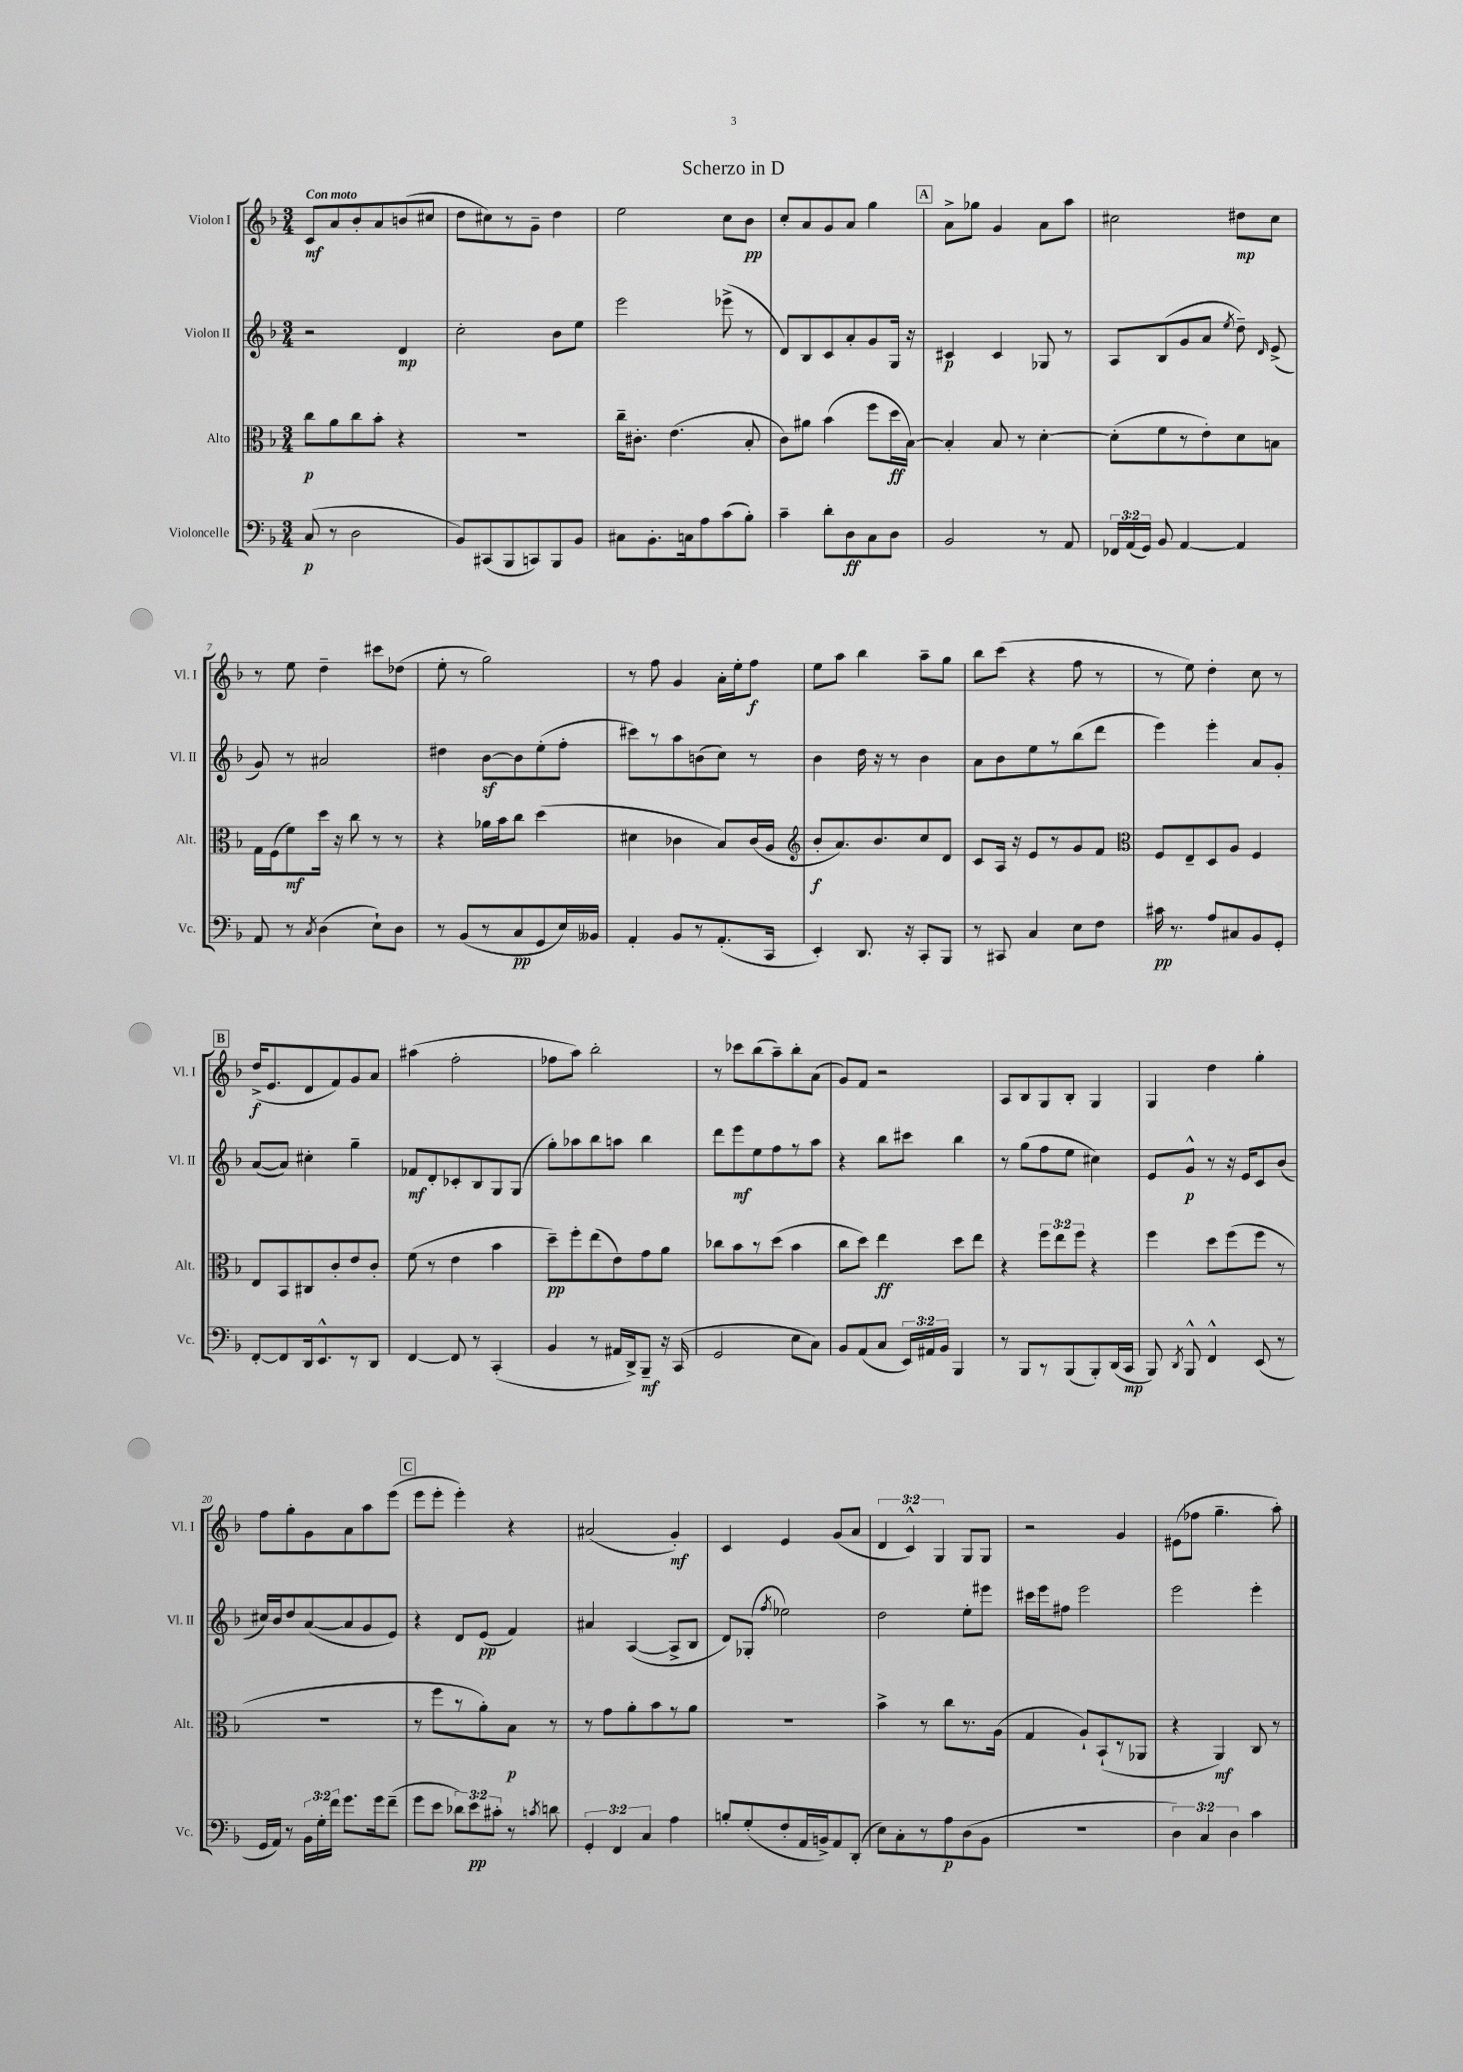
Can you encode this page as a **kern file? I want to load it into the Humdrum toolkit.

**kern	**kern	**kern	**kern
*staff4	*staff3	*staff2	*staff1
*clefF4	*clefC3	*clefG2	*clefG2
*k[b-]	*k[b-]	*k[b-]	*k[b-]
*M3/4	*M3/4	*M3/4	*M3/4
(8C	8cc	2r	8c
8r	8a	.	8a
2D	8cc	.	8b-'
.	8b-'	.	8a
.	4r	4d	(8b
.	.	.	8cc#
=	=	=	=
8BB-)	2.r	2cc'	8dd
(8CC#	.	.	8cc#)
8BBB-	.	.	8r
8CC)	.	.	8g~
8BBB-	.	8b-	4dd
8BB-	.	8ee	.
=	=	=	=
8C#	16cc~	2eee	2ee
.	8.c#'	.	.
8.BB-'	.	.	.
.	(4.e	.	.
16C	.	.	.
8A	.	.	.
(8c	.	(8eee-^	8cc
8B-')	8B-'	8r	8b-
=	=	=	=
4c~	8c)	8d)	8cc'
.	8a#	8B-	8a
8d'	(4b-	8c	8g
8D	.	8a'	8a
8C	8ff	8g	4gg
8D	16dd	16G	.
.	[16B-)	16r	.
=	=	=	=
2BB-	4B-']	4c#	8a^
.	.	.	8gg-
.	8B-	4c#	4g
.	8r	.	.
8r	[4d'	8G-	8a
8AA	.	8r	8aa
=	=	=	=
24FF-	(8d']	8A	2cc#
(24AA	.	.	.
24GG)	.	.	.
8BB-	8f	(8B-	.
[4AA	8r	8g	.
.	8e')	8a	.
.	.	8qee	.
4AA]	8d	8dd~)	8dd#
.	.	16qqd	.
.	8B	(8e^	8cc#
=	=	=	=
8AA	16G	8g)	8r
.	(16F	.	.
8r	8f)	8r	8ee
8qC	.	.	.
(4D	16dd	2a#	4dd~
.	16r	.	.
.	8cc	.	.
8E`)	8r	.	8ccc#
8D	8r	.	(8dd-
=	=	=	=
8r	4r	4dd#	8ee'
(8BB-	.	.	8r
8r	16a-	[8b-	2gg)
.	16b-	.	.
8C	8cc	8b-]	.
8GG	(4dd	(8ee'	.
16E)	.	8ff'	.
16BB--	.	.	.
=	=	=	=
4AA'	4d#	8ccc#)	8r
.	.	8r	8ff
8BB-	4c-	8aa	4g
8r	.	(8b	.
(8.AA'	8B-)	8cc)	16a'
.	.	.	16ee'
.	(16c-	8r	8ff
16CC	16A	.	.
=	=	=	=
*	*clefG2	*	*
4EE')	8b-'	4b-	8ee
.	8.a)	.	8aa
8.DD	.	16dd	4bb-
.	8.b-	16r	.
.	.	8r	.
16r	.	.	.
8CC'	8cc	4b-	8aa~
8BBB-	8d	.	8gg
=	=	=	=
8r	8c	8a	8bb-
8CC#	16A	8b-	(8ccc
.	16r	.	.
4C	8e	8ee	4r
.	8r	8r	.
8E	8g	(8bb-	8ff
8F	8f	8ddd	8r
=	=	=	=
*	*clefC3	*	*
16c#	8F	4eee)	8r
8.r	.	.	.
.	8E~	.	8ee)
8A	8D	4eee'	4dd'
8C#	8A	.	.
8BB-	4F	8a	8cc
8GG'	.	8g'	8r
=	=	=	=
[8FF'	8E	([8a	(16dd^
.	.	.	8.e
8FF]	8BB-	8a])	.
16DD	8C#	4cc#'	8d
8.EE^^	.	.	.
.	8c'	.	8f)
8r	8e	4gg~	8g
8DD	8c'	.	8a
=	=	=	=
[4FF	(8f	8f-	(4aa#
.	8r	8d'	.
8FF]	4e	8c-'	2ff'
8r	.	8B-	.
(4CC'	4b-	8G	.
.	.	(8G	.
=	=	=	=
4BB-	8dd~)	8gg')	8ff-
.	8ff'	8aa-	8aa)
8r	(8ee	8bb-	2bb-'
16AA#	8e)	8aa	.
16DD^)	.	.	.
8BBB-~	8g	4bb-	.
16r	8a	.	.
(16CC	.	.	.
=	=	=	=
2GG	8cc-	8ddd	8r
.	8b-	8eee	8ccc-
.	8r	8ee	(8bb-
.	(8dd	8ff	8aa~)
8E	4b-	8r	8bb-'
8C)	.	8aa	(8a
=	=	=	=
8BB-	8cc	4r	8g)
(8AA	8dd)	.	8f
8C	4ee	8bb-	2r
24EE)	.	8ccc#	.
24AA#	.	.	.
24BB-	.	.	.
4BBB-	8dd	4bb-	.
.	8ee	.	.
=	=	=	=
8r	4r	8r	8A
8BBB-	.	(8gg	8B-
8r	12ff	8ff	8G
.	12ee	.	.
(8BBB-	.	8ee	8B-'
.	12ff	.	.
8BBB-')	4r	4cc#)	4G
(16DD	.	.	.
16CC	.	.	.
=	=	=	=
8BBB-)	4ff	8e	4G
8qDD	.	.	.
8BBB-^^	.	8g^^	.
4FF^^	8dd	8r	4dd
.	(8ff	16r	.
.	.	16e	.
(8EE	8ff	8c	4gg'
8r	8r	(8b-	.
=	=	=	=
16GG	2.r	16cc#)	8ff
16AA)	.	16b-	.
8r	.	8dd	8gg'
24BB-	.	([8a	8g
24G'	.	.	.
24f	.	.	.
8.g	.	8a]	8a
.	.	8g	8aa
16g	.	.	.
(8f~	.	8e)	(8eee
=	=	=	=
8g	8r	4r	8eee
8e	8ff	.	8eee'
12d-)	8r	8d	4eee')
12e	.	.	.
.	8a')	(8e	.
12c#'	.	.	.
8r	8B-	4f)	4r
8qc	.	.	.
8d	8r	.	.
=	=	=	=
6GG'	8r	4a#	(2a#
.	8g	.	.
6FF	.	.	.
.	8a'	([4A	.
6C	.	.	.
.	8b-	.	.
4A	8r	8A^]	4g')
.	8a	8B-	.
=	=	=	=
8B'	2.r	8d)	4c
(8G'	.	(8G-'	.
.	.	8qff	.
8F'	.	2ee-)	4e
16AA	.	.	.
16BB^)	.	.	.
8AA	.	.	(8g
(8DD'	.	.	8a
=	=	=	=
8E)	4b-^	2dd	6d
8C'	.	.	.
.	.	.	6c^^)
8r	8r	.	.
.	.	.	6G
8A	8cc	.	.
(8D	8.r	8ee'	8G
8BB-	.	8eee#	8G
.	(16A	.	.
=	=	=	=
2.r	4G	16ccc#	2r
.	.	16eee	.
.	.	8ff#	.
.	8A`)	2eee	.
.	(8BB-`	.	.
.	8r	.	4g
.	8AA-	.	.
=	=	=	=
6D)	4r	2eee	(8e#
.	.	.	8ff-
6C	.	.	.
.	4AA)	.	4.gg~
6D	.	.	.
4c	8C	4eee'	.
.	8r	.	8aa')
==	==	==	==
*-	*-	*-	*-
